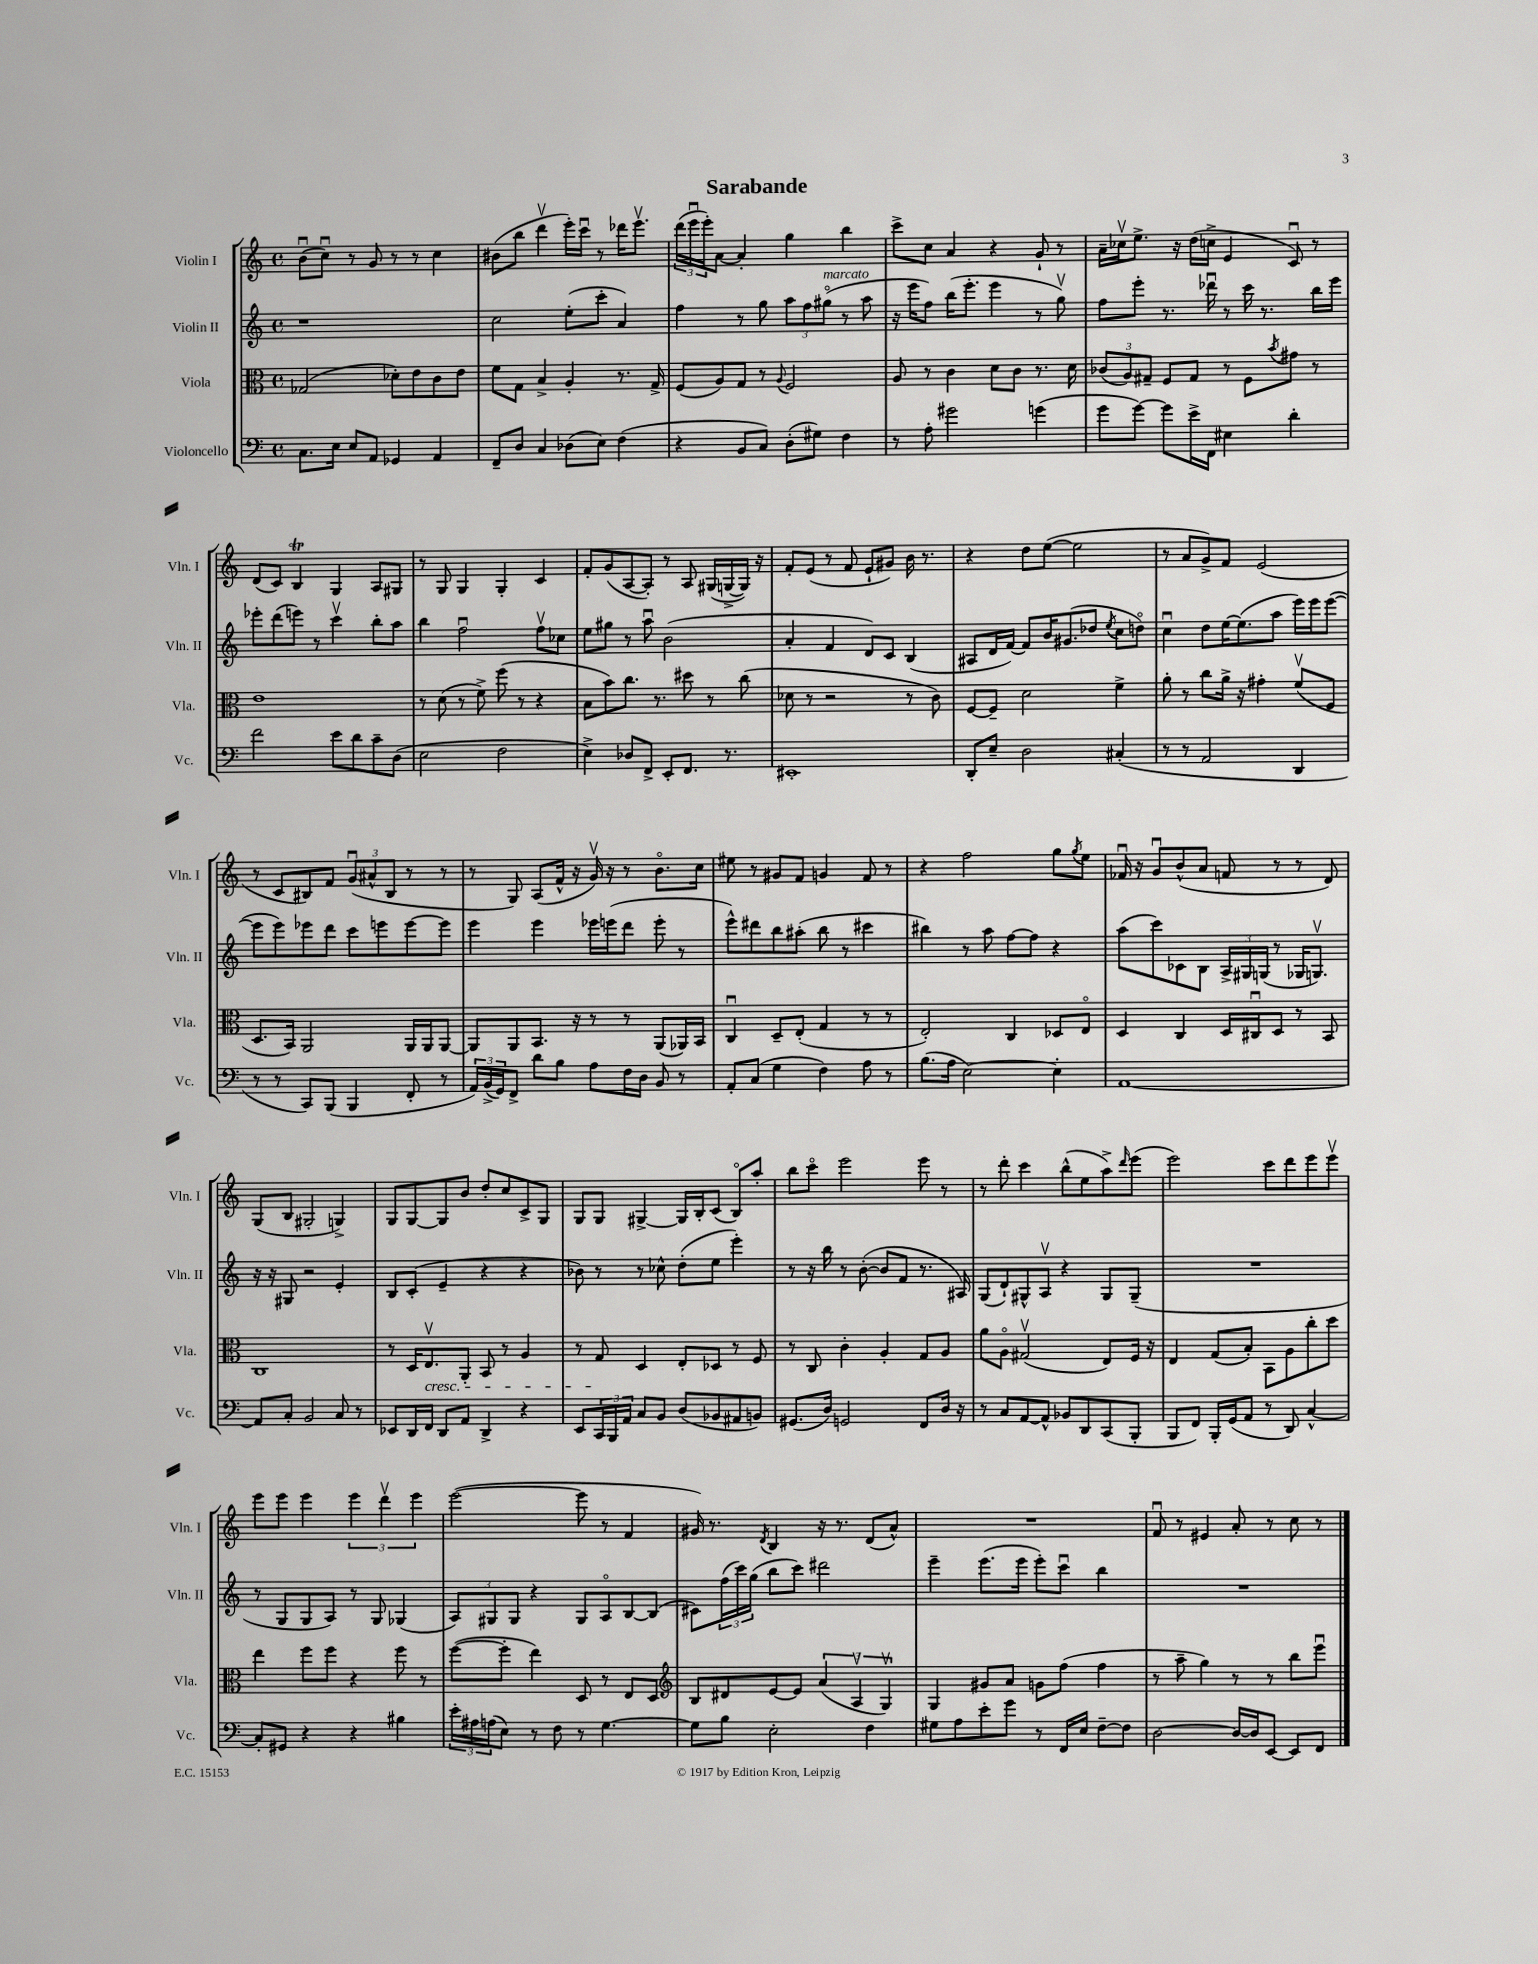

**kern	**kern	**kern	**kern
*staff4	*staff3	*staff2	*staff1
*clefF4	*clefC3	*clefG2	*clefG2
*k[]	*k[]	*k[]	*k[]
*M4/4	*M4/4	*M4/4	*M4/4
*met(c)	*met(c)	*met(c)	*met(c)
8.C	(2G-	1r	(8bu
.	.	.	8ccu)
16E	.	.	.
8E	.	.	8r
8AA	.	.	8g
4GG-	8d-')	.	8r
.	8e	.	8r
4AA	8c	.	4cc
.	8e	.	.
=	=	=	=
8FF~	8f	2cc	(8b#
8D	8G	.	8bb
4C	4B^	.	4dddv
(8D-	4A'	(8ee'	16eee')
.	.	.	16cccu
8E)	.	8ccc'	8r
(4F	8.r	4a)	16ddd-
.	.	.	8.eeev
.	16G^	.	.
=	=	=	=
4r	(8F	4ff	(24ddd
.	.	.	24eeeu
.	.	.	24eee')
.	8A)	.	[8a
8BB	8G	8r	4a']
8C)	8r	8gg	.
.	8qqA	.	.
(8D'	2F	12aa	4gg
.	.	12ff	.
8G#)	.	.	.
.	.	(12gg#o	.
4F	.	8r	4bb
.	.	8aa	.
=	=	=	=
8r	8A	16r	8ccc^
.	.	16eee	.
8A'	8r	8ff)	8cc
2g#	4c	(16bb	4a
.	.	8.eee'	.
.	8d	4eee	4r
.	8c	.	.
(4g	8.r	8r	8g`
.	.	8ggv)	8r
.	16d	.	.
=	=	=	=
8g	(12c-	8ff	16a~
.	.	.	16cc-v
.	12A)	.	.
[8g)	.	8eee'	8.ee^
.	12G#~	.	.
8g]	8F	8.r	.
.	.	.	16r
16e^	8G#	.	(16dd
16FF	.	16ddd-u	16cc^
4E#	8r	8r	4e
.	8F	16ccc	.
.	.	8.r	.
.	8qb	.	.
4d'	8g#	.	8cu)
.	8r	16bb	8r
.	.	16eee	.
=	=	=	=
2f	1e	8eee-'	(8d
.	.	(8ddd	8c)
.	.	8eee)	4B
.	.	8r	.
8e	.	4cccv	4G
8d	.	.	.
8c~	.	8bb'	8A
(8D	.	8aa	8G#
=	=	=	=
2E	8r	4bb	8r
.	(8d	.	8G
.	8r	2ffu	4G
.	8f^)	.	.
2F	(8ff	.	4G'
.	8r	.	.
.	4r	8ffv	4c
.	.	8cc-	.
=	=	=	=
4E^)	8B	8ee	8f'
.	8b)	8gg#	(8g
8D-	8.cc	8r	[8A
8FF^	.	8aau	8A'])
.	8.r	.	.
8EE'	.	(2b	8r
8.FF	8dd#	.	8A
.	8r	.	(16G#
8.r	.	.	[16G^
.	(8cc	.	16G])
.	.	.	16r
=	=	=	=
1EE#'	8d-	4a'	8f'
.	8r	.	(8e
.	2r	4f	8r
.	.	.	8f
.	.	8d)	8e`
.	.	8c	8g#)
.	8r	(4B	16b
.	.	.	8.r
.	8c)	.	.
=	=	=	=
8DD'	[8F	8A#	4r
8E~	8F~]	16d	.
.	.	[16f)	.
2D	2d	8f]	8dd
.	.	16b	([8ee
.	.	(8.g#	.
.	.	.	2ee]
.	.	8dd-	.
.	.	8qee	.
(4C#'	4f^	8cc	.
.	.	8ddo)	.
=	=	=	=
8r	8a'	4ccu	8r
8r	8r	.	8a
2AA	8cc	8dd	8g^)
.	16a^	[16ee	8f
.	16r	(8.ee]	.
.	4g#'	.	(2e
.	.	8aa	.
4DD	(8fv	16eee)	.
.	.	16eee	.
.	8F	([8eee	.
=	=	=	=
8r	8.D	8eee]	8r
8r	.	8eee)	8c
.	16BB)	.	.
8CC)	2AA	8eee-	8B#)
(8BBB	.	8ddd	8f
4BBB	.	8ccc	(12gu
.	.	.	12a#^^
.	.	8eee	.
.	.	.	12B#
8FF'	16AA	[8eee	8r
.	16AA	.	.
8r	[8AA	8eee]	8r
=	=	=	=
24AA)	8AA]	4eee	8r
(24BB^	.	.	.
24GG)	.	.	.
8FF^	8AA	.	8G)
8d	8.BB	4eee	(8A
8B	.	.	16f^^
.	16r	.	16r
8A	8r	16eee-	16gv)
.	.	(16eee	16r
16F	8r	8ddd	8r
16D	.	.	.
8BB	(8AA	8eee'	8.bo
8r	16AA-)	8r	.
.	16BB	.	16cc
=	=	=	=
8AA'	4Cu	8eee^^)	8ee#
(8C	.	8ddd#	8r
4G	8D~	8bb	8g#
.	(8E'	(8aa#'	8f
4F)	4G	8bb	4g
.	.	8r	.
8A	8r	4ccc#	8f
8r	8r	.	8r
=	=	=	=
(8.B	2E')	4bb#)	4r
16A	.	.	.
[2E)	.	8r	2ff
.	.	8aa	.
.	4C	[8ff	.
.	.	8ff]	.
4E']	8D-	4r	8gg
.	.	.	8qgg
.	8Eo	.	8ee
=	=	=	=
[1AA	4D	(8aa	16f-u
.	.	.	16r
.	.	8ccc)	8gu
.	4C	8c-	(8b^^
.	.	8B	8a
.	16D	24A^	8f
.	.	24G#	.
.	16C#u	.	.
.	.	(24G	.
.	8D	8r	8r
.	8r	16G-	8r
.	.	8.Gv)	.
.	8BB	.	8d)
=	=	=	=
8AA]	1C	16r	(8G
.	.	16r	.
8C'	.	8G#	8B
2BB	.	2r	2G#'
8C	.	4e'	4G^)
8r	.	.	.
=	=	=	=
8EE-	8r	8B	8G
16DD	16D	(8c'	[8G
16FF	8.Ev	.	.
8DD	.	4e~	8G]
8AA	8AA'	.	8b
4DD^	8BB	4r	8dd'
.	8r	.	8cc
4r	4A	4r	8c^
.	.	.	8G
=	=	=	=
8EE	8r	8b-)	8G
24CC	8G	8r	8G
24BBB	.	.	.
24AA	.	.	.
8C	4D	8r	[4G#^
8BB	.	8cc-^^	.
(8D	8E'	(8dd'	16G#]
.	.	.	16B'
8BB-	8D-	8ee	(8c
8AA#	8r	4eee')	8Bo)
8BB)	8F	.	8aa'
=	=	=	=
(8.GG#	8r	8r	8bb
.	8C	16r	8ccco
16D)	.	16bb	.
2GG	4c'	8r	2eee
.	.	([8b'	.
.	4A'	8b]	.
.	.	8f	.
8FF	8G	8.r	8eee
16D	8A	.	8r
16r	.	16A#)	.
=	=	=	=
8r	8a	(8G	8r
8C	8Ao	8d`)	8ddd'
[8AA	(2G#v	8G#^^	4ccc
8AA^^]	.	8Av	.
8BB-	.	4r	(8bb^^
8DD	.	.	8ee
(8CC	8E)	8G#	8aa^)
.	.	.	16qqddd
8BBB'	16F	(8G#~	(8eee
.	16r	.	.
=	=	=	=
8BBB	4E	1r	2eee)
8FF)	.	.	.
16BBB'	(8G	.	.
(16GG	.	.	.
8AA	8B')	.	.
8r	8BB	.	8ccc
8DD)	8A	.	8ddd
[4C^^	8cc'	.	8eee
.	8dd	.	8eeev
=	=	=	=
8C']	4ee	8r	8eee
8GG#	.	8G	8eee
4r	8ff	8G	4eee
.	8ff	8A)	.
4r	4r	8r	6eee
.	.	8G	.
.	.	.	6dddv
4B#	8ff	(4G-	.
.	.	.	6eee
.	8r	.	.
=	=	=	=
24e'	([8ff	12A)	([2eee
24A#	.	.	.
(24A	.	12G#	.
8E)	8ff']	.	.
.	.	12G#	.
8r	4ee)	4r	.
8F	.	.	.
8r	8D	8G#	8eee]
[4.G	8r	8Ao	8r
.	8E	[8B	4f
.	8D	(8B]	.
=	=	=	=
*	*clefG2	*	*
8G]	8B	8c#)	16g#)
.	.	.	8.r
8B	8d#	(24ff	.
.	.	24ccc)	.
.	.	(24gg	.
.	.	.	8qd
2E'	[8e	8bb	4B
.	8e]	8ccc)	.
.	(6a	2ddd#	16r
.	.	.	8.r
.	6Av	.	.
4F	.	.	(8d
.	6Gv)	.	.
.	.	.	8a^^)
=	=	=	=
8G#	4G	4eee~	1r
8A	.	.	.
8e'	8g#	(8.eee	.
8g	8a	.	.
.	.	16eee	.
8r	8g	8eee')	.
16FF	(8ff	8cccu	.
16E	.	.	.
[8F~	4ff	4bb	.
8F]	.	.	.
=	=	=	=
[2D	8r	1r	8fu
.	8aa~	.	8r
.	4gg)	.	4e#
16D_	8r	.	8a'
16D]	.	.	.
[8EE	8r	.	8r
8EE]	8bb	.	8cc
8FF	8eeeu	.	8r
==	==	==	==
*-	*-	*-	*-
